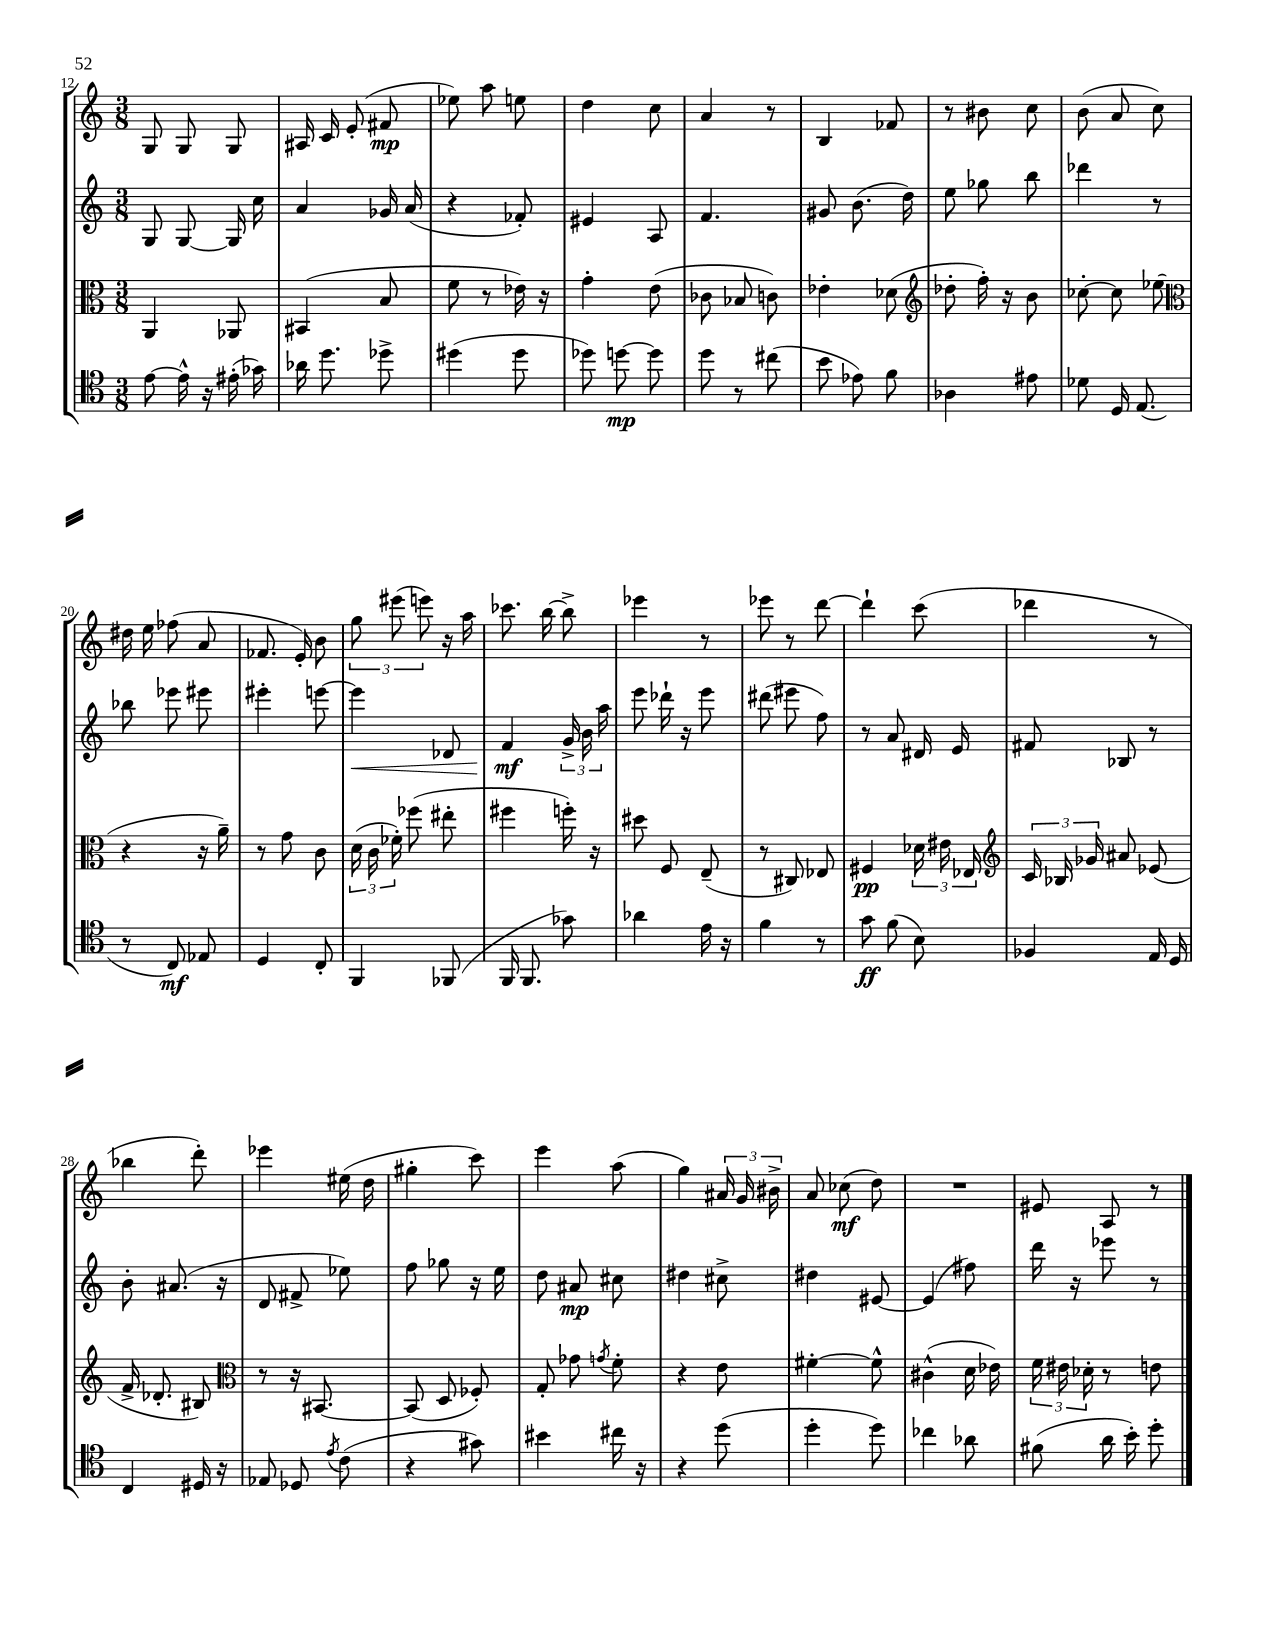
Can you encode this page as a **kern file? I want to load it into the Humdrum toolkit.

**kern	**kern	**kern	**kern
*staff4	*staff3	*staff2	*staff1
*clefC4	*clefC3	*clefG2	*clefG2
*k[]	*k[]	*k[]	*k[]
*M3/8	*M3/8	*M3/8	*M3/8
[8e	4AA	8G	8G
16e^^]	.	[8G	8G
16r	.	.	.
(16e#'	8AA-	16G]	8G
16g-)	.	16cc	.
=	=	=	=
16a-	(4BB#	4a	16A#
8.dd	.	.	16c
.	.	.	(8e'
8dd-^	8B	16g-	8f#
.	.	(16a	.
=	=	=	=
(4dd#	8f	4r	8ee-)
.	8r	.	8aa
8dd#	16e-)	8f-')	8ee
.	16r	.	.
=	=	=	=
8dd-)	4g'	4e#	4dd
[8dd	.	.	.
8dd]	(8e	8A	8cc
=	=	=	=
8dd	8c-	4.f	4a
8r	8B-	.	.
(8cc#	8c)	.	8r
=	=	=	=
8b	4e-'	8g#	4B
8e-)	.	(8.b	.
8f	(8d-	.	8f-
.	.	16dd)	.
=	=	=	=
*	*clefG2	*	*
4A-	8dd-'	8ee	8r
.	16ff')	8gg-	8b#
.	16r	.	.
8e#	8b	8bb	8cc
=	=	=	=
8d-	[8cc-'	4ddd-	(8b
16D	8cc-]	.	8a
(8.E	.	.	.
.	(8ee-	8r	8cc)
=	=	=	=
*	*clefC3	*	*
8r	4r	8bb-	16dd#
.	.	.	16ee
8C)	.	8eee-	(8ff-
8E-	16r	8eee#	8a
.	16a~)	.	.
=	=	=	=
4D	8r	4eee#'	8.f-
.	8g	.	.
.	.	.	16e')
8C'	8c	[8eee	8b
=	=	=	=
4FF	(24d	4eee]	12gg
.	24c	.	.
.	24f-')	.	(12eee#
.	(8ff-	.	.
.	.	.	12eee)
(8FF-	8ee#'	8d-	16r
.	.	.	16aa
=	=	=	=
16FF	4ff#	4f	8.ccc-
8.FF	.	.	.
.	.	.	[16bb
8g-)	16ff')	24g^	8bb^]
.	.	24b	.
.	16r	.	.
.	.	24aa	.
=	=	=	=
4a-	8dd#	8eee	4eee-
.	8F	16ddd-`	.
.	.	16r	.
16e	(8E~	8eee	8r
16r	.	.	.
=	=	=	=
4f	8r	(8ddd#	8eee-
.	8C#)	8eee#	8r
8r	8E-	8ff)	[8ddd
=	=	=	=
8g	4F#	8r	4ddd`]
(8f	.	8a	.
8B)	24d-	16d#	(8ccc
.	24e#	.	.
.	.	16e	.
.	24E-	.	.
=	=	=	=
*	*clefG2	*	*
4F-	24c	8f#	4ddd-
.	24B-	.	.
.	24g-	.	.
.	8a#	8B-	.
16E	(8e-	8r	8r
16D	.	.	.
=	=	=	=
4C	16f^	8b'	4bb-
.	8.d-'	.	.
.	.	(8.a#	.
16D#	8B#)	.	8ddd')
16r	.	16r	.
=	=	=	=
*	*clefC3	*	*
8E-	8r	8d	4eee-
8D-	16r	8f#^	.
.	[8.BB#	.	.
8qe	.	.	.
(8c	.	8ee-)	(16ee#
.	.	.	16dd
=	=	=	=
4r	(8BB#]	8ff	4gg#'
.	8D	8gg-	.
8g#)	8F-')	16r	8ccc)
.	.	16ee	.
=	=	=	=
4b#	8G'	8dd	4eee
.	8g-	8a#	.
.	8qg	.	.
16cc#	8f'	8cc#	(8aa
16r	.	.	.
=	=	=	=
4r	4r	4dd#	4gg)
(8dd	8e	8cc#^	24a#
.	.	.	24g
.	.	.	24b#^
=	=	=	=
4dd'	[4f#'	4dd#	8a
.	.	.	(8cc-
8dd)	8f#^^]	[8e#	8dd)
=	=	=	=
4cc-	(4c#^^	(4e#]	4.r
8a-	16d	8ff#)	.
.	16e-)	.	.
=	=	=	=
(8f#	24f	16ddd	8e#
.	24e#	.	.
.	.	16r	.
.	24d-'	.	.
16a	8r	8eee-	8A
16b')	.	.	.
8dd'	8e	8r	8r
==	==	==	==
*-	*-	*-	*-
